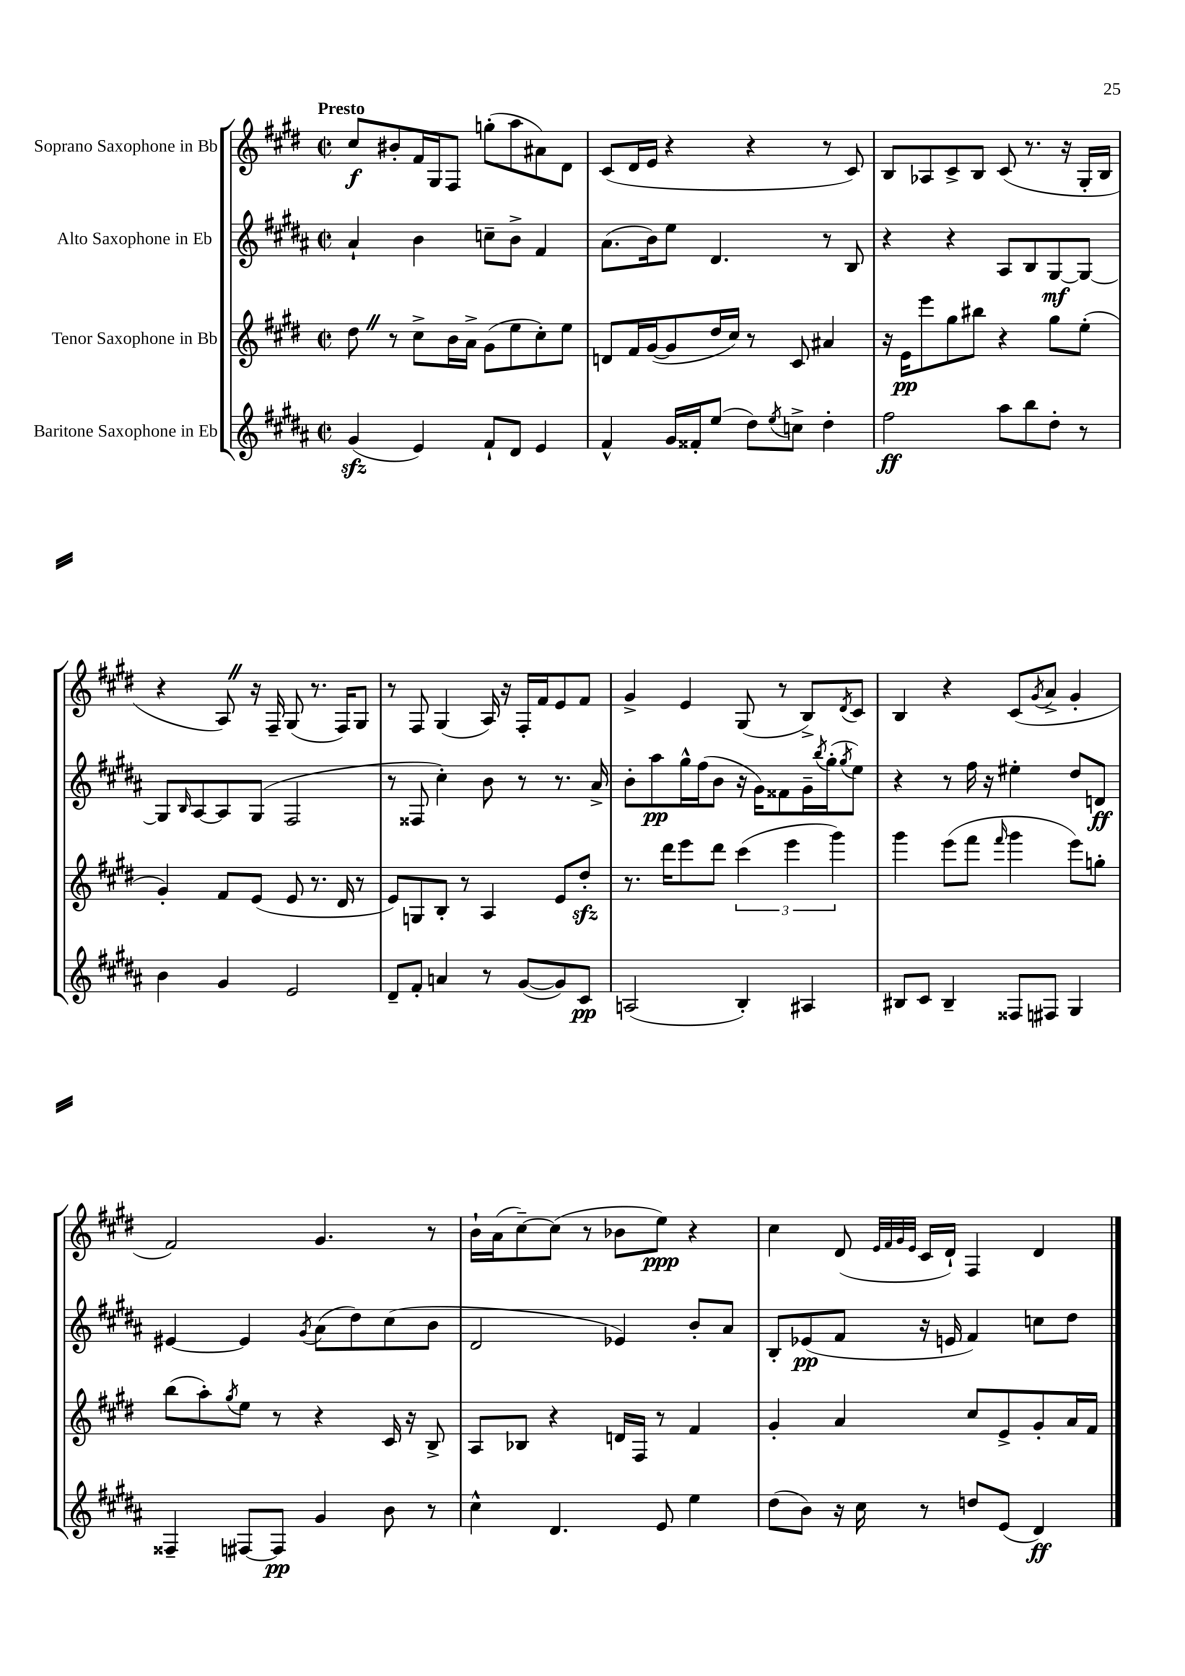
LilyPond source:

<<
\new StaffGroup <<
\new Staff = "s0" \with { instrumentName = "Soprano Saxophone in Bb" } {
    \clef treble \key e \major \defaultTimeSignature \time 2/2 \tempo "Presto"
    cis''8\f bis'8-. fis'16 gis16 fis8 g''8-.( a''8 ais'8) dis'8 |
    cis'8( dis'16 e'16 r4 r4 r8 cis'8) |
    b8 aes8 cis'8-> b8 cis'8( r8. r16 gis16-. b16 |
    r4 a8) \once \override BreathingSign.text = \markup { \musicglyph "scripts.caesura.straight" } \breathe r16 fis16-- gis8( r8. fis16) gis8 |
    r8 fis8 gis4( a16) r16 fis16-. fis'16 e'8 fis'8 |
    gis'4-> e'4 gis8( r8 b8->) \acciaccatura { dis'8 } cis'8 |
    b4 r4 cis'8( \acciaccatura { gis'8 } a'8-> gis'4-. |
    fis'2) gis'4. r8 |
    b'16-! a'16( cis''8~--) cis''8( r8 bes'8 e''8\ppp) r4 |
    cis''4 dis'8( \grace { e'32 fis'32 gis'32 e'32 } cis'16 dis'16-!) fis4 dis'4 \bar "|." |
}
\new Staff = "s1" \with { instrumentName = "Alto Saxophone in Eb" } {
    \clef treble \key b \major \defaultTimeSignature \time 2/2
    ais'4-! b'4 c''8-- b'8-> fis'4 |
    ais'8.( b'16) e''8 dis'4. r8 b8 |
    r4 r4 ais8 b8 gis8~\mf gis8~ |
    gis8 \grace { b16 } ais8~ ais8 gis8( fis2 |
    r8 fisis8 cis''4-.) b'8 r8 r8. ais'16-> |
    b'8-. ais''8\pp gis''16-^ fis''16( b'8 r16 gis'16) fisis'8 gis'16-- \acciaccatura { b''8 } gis''16-.( \acciaccatura { gis''8 } e''8) |
    r4 r8 fis''16 r16 eis''4-. dis''8 d'8\ff |
    eis'4~ eis'4 \acciaccatura { gis'8 } ais'8( dis''8) cis''8( b'8 |
    dis'2 ees'4) b'8-. ais'8 |
    b8-. ees'8\pp( fis'8 r16 e'16 fis'4) c''8 dis''8 \bar "|." |
}
\new Staff = "s2" \with { instrumentName = "Tenor Saxophone in Bb" } {
    \clef treble \key e \major \defaultTimeSignature \time 2/2
    dis''8 \once \override BreathingSign.text = \markup { \musicglyph "scripts.caesura.straight" } \breathe r8 cis''8-> b'16 a'16-> gis'8( e''8 cis''8-.) e''8 |
    d'8 fis'16 gis'16~( gis'8 dis''16 cis''16) r8 cis'8 ais'4 |
    r16 e'16\pp e'''8 gis''8 bis''8 r4 gis''8 e''8-.( |
    gis'4-.) fis'8 e'8( e'8 r8. dis'16 r8 |
    e'8) g8 b8-. r8 a4 e'8 dis''8-.\sfz |
    r8. dis'''16 e'''8 dis'''8 \tuplet 3/2 { cis'''4( e'''4 gis'''4) } |
    gis'''4 e'''8( fis'''8 \grace { fis'''16 } gis'''4 e'''8) g''8-. |
    b''8( a''8-.) \acciaccatura { gis''8 } e''8 r8 r4 cis'16 r16 b8-> |
    a8 bes8 r4 d'16 fis16 r8 fis'4 |
    gis'4-. a'4 cis''8 e'8-> gis'8-. a'16 fis'16 \bar "|." |
}
\new Staff = "s3" \with { instrumentName = "Baritone Saxophone in Eb" } {
    \clef treble \key b \major \defaultTimeSignature \time 2/2
    gis'4\sfz( e'4) fis'8-! dis'8 e'4 |
    fis'4-^ gis'16 fisis'16-. e''8( dis''8) \acciaccatura { e''8 } c''8-> dis''4-. |
    fis''2\ff ais''8 b''8 dis''8-. r8 |
    b'4 gis'4 e'2 |
    dis'8-- fis'8-. a'4 r8 gis'8~( gis'8) cis'8\pp |
    a2( b4-.) ais4 |
    bis8 cis'8 bis4-- fisis8 fis8 gis4 |
    fisis4-- fis8~ fis8\pp gis'4 b'8 r8 |
    cis''4-^ dis'4. e'8 e''4 |
    dis''8( b'8) r16 cis''16 r8 d''8 e'8( dis'4\ff) \bar "|." |
}
>>
>>
\layout { \context { \Score \remove "Bar_number_engraver" } }
